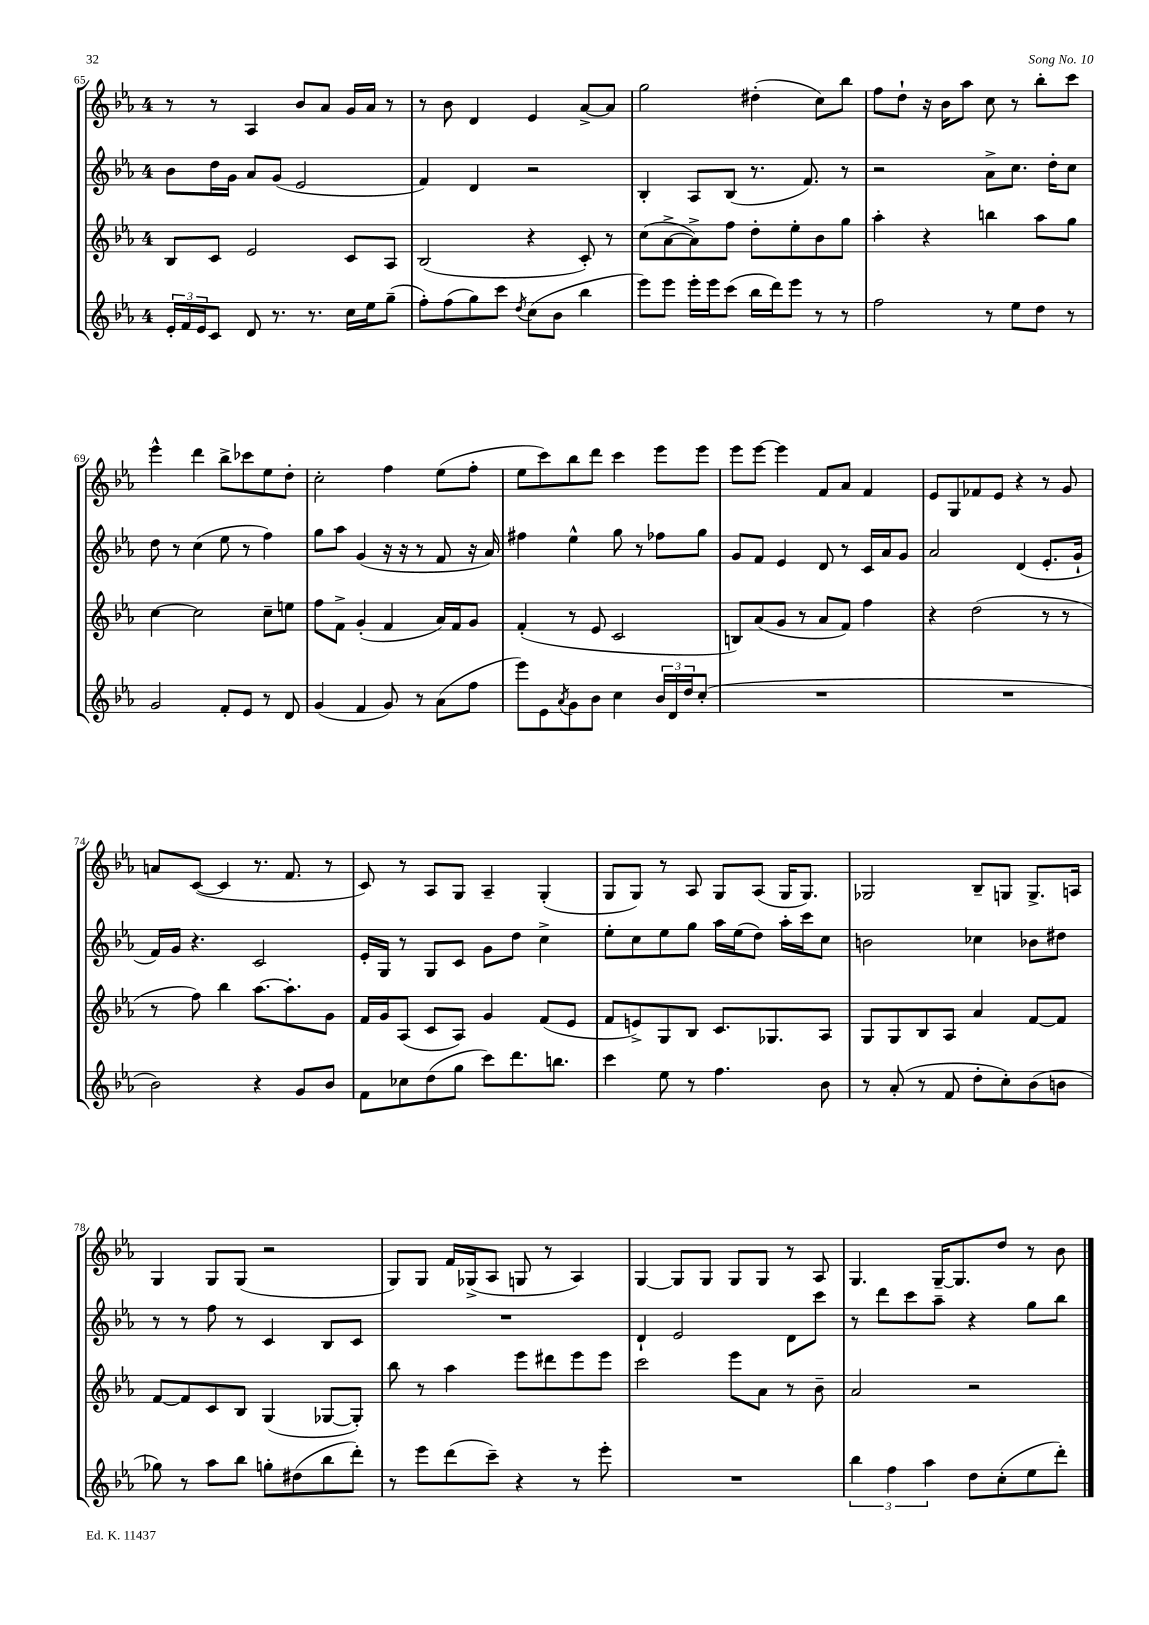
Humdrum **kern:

**kern	**kern	**kern	**kern
*part4	*part3	*part2	*part1
*staff4	*staff3	*staff2	*staff1
*clefG2	*clefG2	*clefG2	*clefG2
*k[b-e-a-]	*k[b-e-a-]	*k[b-e-a-]	*k[b-e-a-]
*M4/4	*M4/4	*M4/4	*M4/4
=65	=65	=65	=65
24e-'/LL	8B-/L	8b-\L	8r
24f/	.	.	.
24e-/J	.	.	.
8c/J	8c/J	16dd\L	8r
.	.	16g\JJ	.
8d/	2e-/	8a-/L	4A-/
8.r	.	(8g/J	.
.	.	2e-/	8b-/L
8.r	.	.	.
.	.	.	8a-/J
16cc\LL	8c/L	.	16g/LL
16ee-\J	.	.	16a-/JJ
(8gg~\J	8A-/J	.	8r
=66	=66	=66	=66
8ff'\L)	(2B-/	4f/)	8r
(8ff\	.	.	8b-\
8gg\)	.	4d/	4d/
8ccc\J	.	.	.
8qdd/	.	.	.
(8cc\L	4r	2r	4e-/
8b-\J	.	.	.
4bb-\	8c'/)	.	[8a-^/L
.	8r	.	8a-/J]
=67	=67	=67	=67
8eee-\L)	(8cc\L	4B-'/	2gg\
8eee-\J	[8a-^\	.	.
16eee-'\LL	8a-^\])	8A-/L	.
16eee-\J	.	.	.
(8ccc\J	8ff\J	(8B-/J	.
16bb-\LL	8dd'\L	8.r	(4dd#X'\
16ddd\J)	.	.	.
8eee-\J	8ee-'\	.	.
.	.	8.f/)	.
8r	8b-\	.	8cc\L)
8r	8gg\J	8r	8bb-\J
=68	=68	=68	=68
2ff\	4aa-'\	2r	8ff\L
.	.	.	8dd`\J
.	4r	.	16r
.	.	.	16b-\KL
.	.	.	8aa-\J
8r	4bbn\	8a-^\L	8cc\
8ee-\L	.	8.cc\J	8r
8dd\J	8aa-\L	.	8bb-'\L
.	.	16dd'\KL	.
8r	8gg\J	8cc\J	8ccc\J
!!LO:LB:g=z
=69	=69	=69	=69
2g/	[4cc\	8dd\	4eee-^^\
.	.	8r	.
.	2cc\]	(4cc\	4ddd\
8f'/L	.	8ee-\	8bb-^\L
8e-/J	.	8r	8ccc-X\
8r	8cc~\L	4ff\)	8ee-\
8d/	8een\J	.	8dd'\J
=70	=70	=70	=70
(4g/	8ff\L	8gg\L	2cc'\
.	8f^\J	8aa-\J	.
4f/	(4g'/	(4g/	.
8g/)	4f/	16r	4ff\
.	.	16r	.
8r	.	8r	.
(8a-\L	16a-/LL)	8f/	(8ee-\L
.	16f/J	.	.
8ff\J	8g/J	16r	8ff'\J
.	.	16a-/)	.
=71	=71	=71	=71
8eee-\L)	(4f'/	4ff#X\	8ee-\L
8e-\	.	.	8ccc\)
8qa-/	.	.	.
8g\	8r	4ee-^^\	8bb-\
8b-\J	8e-/	.	8ddd\J
4cc\	2c/	8gg\	4ccc\
.	.	8r	.
24b-/LL	.	8ff-X\L	8eee-\L
24d/	.	.	.
24dd/J	.	.	.
(8cc'/J	.	8gg\J	8eee-\J
=72	=72	=72	=72
1r	8Bn/L)	8g/L	8eee-\L
.	(8a-/	8f/J	[8eee-\J
.	8g/J	4e-/	4eee-\]
.	8r	.	.
.	8a-/L	8d/	8f/L
.	8f/J)	8r	8a-/J
.	4ff\	16c/LL	4f/
.	.	16a-/J	.
.	.	8g/J	.
=73	=73	=73	=73
1r	4r	2a-/	8e-/L
.	.	.	8G/
.	(2dd\	.	8f-X/
.	.	.	8e-/J
.	.	(4d/	4r
.	8r	8.e-'/L	8r
.	8r	.	8g/
.	.	16g`/Jk	.
!!LO:LB:g=z
=74	=74	=74	=74
2b-\)	8r	16f/LL)	8an/L
.	.	16g/JJ	.
.	8ff\)	4.r	([8c/J
.	4bb-\	.	4c/]
4r	[8.aa-\L	2c/	8.r
.	8.aa-'\]	.	8.f/
8g/L	.	.	.
8b-/J	8g\J	.	8r
=75	=75	=75	=75
8f\L	16f/LL	16e-'/LL	8c/)
.	16g/J	16G/JJ	.
8cc-X\	(8A-/J	8r	8r
(8dd\	8c/L	8G/L	8A-/L
8gg\J	8A-/J)	8c/J	8G/J
8ccc\L)	4g/	8g\L	4A-~/
8.ddd\	.	8dd\J	.
.	(8f/L	4cc^\	(4G'/
8.bbn\J	.	.	.
.	8e-/J	.	.
=76	=76	=76	=76
4ccc\	8f/L	8ee-'\L	8G/L
.	8en^/)	8cc\	8G/J)
8ee-\	8G/	8ee-\	8r
8r	8B-/J	8gg\J	8A-/
4.ff\	8.c/L	16aa-\LL	8G/L
.	.	(16ee-\J	.
.	.	8dd\J)	(8A-/J
.	8.G-X/	.	.
.	.	16aa-'\LL	16G/KL
.	.	16ccc\J	8.G/J)
8b-\	8A-/J	8cc\J	.
=77	=77	=77	=77
8r	8G/L	2bn\	2G-X/
(8a-'/	8G/	.	.
8r	8B-/	.	.
8f/	8A-/J	.	.
8dd'\L	4a-/	4cc-X\	8B-~/L
8cc'\)	.	.	8Gn/J
(8b-\	[8f/L	8b-X\L	8.G^/L
8bn\J	8f/J]	8dd#X\J	.
.	.	.	16An/Jk
!!LO:LB:g=z
=78	=78	=78	=78
8gg-X\)	[8f/L	8r	4G/
8r	8f/]	8r	.
8aa-\L	8c/	8ff\	8G/L
8bb-\J	8B-/J	8r	(8G/J
8ggn'\L	(4G/	4c/	2r
(8dd#X\	.	.	.
8bb-\	[8G-X/L	8B-/L	.
8ddd'\J)	8G-'/J])	8c/J	.
=79	=79	=79	=79
8r	8bb-\	1r	8G/L)
8eee-\L	8r	.	8G/J
(8ddd\	4aa-\	.	16f/LL
.	.	.	(16G-X^/J
8ccc~\J)	.	.	8A-/J
4r	8eee-\L	.	8Gn/
.	8ddd#X\	.	8r
8r	8eee-\	.	4A-/)
8eee-'\	8eee-\J	.	.
=80	=80	=80	=80
1r	2ccc\	4d`/	[4G/
.	.	2e-/	8G/L]
.	.	.	8G/J
.	8eee-\L	.	8G/L
.	8a-\J	.	8G/J
.	8r	8d\L	8r
.	8b-~\	8ccc\J	8A-/
=81	=81	=81	=81
6bb-\	2a-/	8r	4.G/
.	.	8ddd\L	.
6ff\	.	.	.
.	.	8ccc\	.
6aa-\	.	.	.
.	.	8aa-~\J	[16G~/KL
.	.	.	8.G/]
8dd\L	2r	4r	.
(8cc'\	.	.	8dd/J
8ee-\	.	8gg\L	8r
8ddd'\J)	.	8bb-\J	8b-\
==	==	==	==
*-	*-	*-	*-
